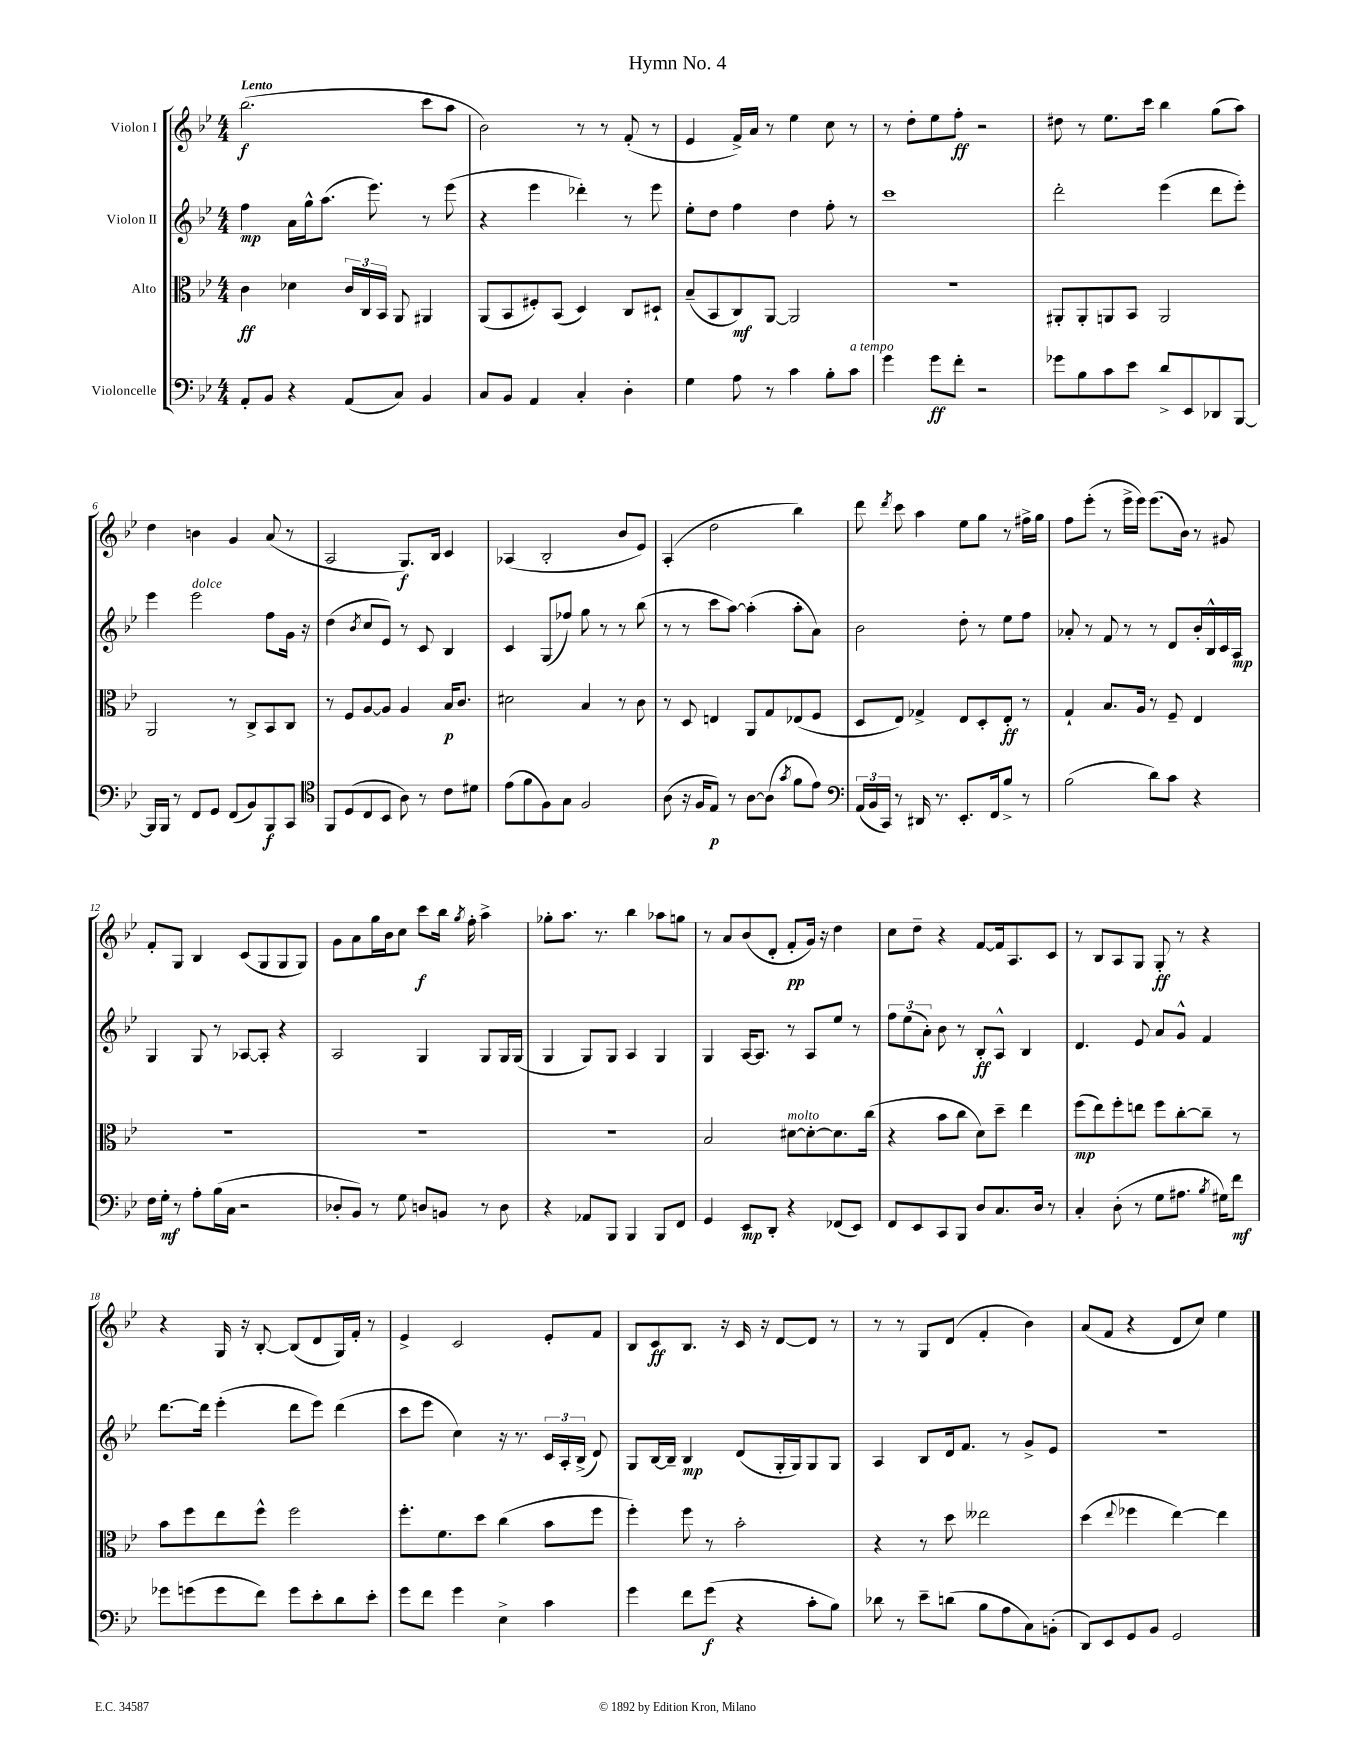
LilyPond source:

\header { title = "Hymn No. 4" }
<<
\new StaffGroup <<
\new Staff = "s0" \with { instrumentName = "Violon I" } {
    \clef treble \key bes \major \numericTimeSignature \time 4/4 \tempo "Lento"
    \autoBeamOff bes''2.\f( c'''8[ a''8] |
    bes'2) r8 r8 f'8-.( r8 |
    ees'4 f'16[->) a'16] r8 ees''4 c''8 r8 |
    r8 d''8[-. ees''8 f''8]-.\ff r2 |
    dis''8 r8 ees''8.[ c'''16] bes''4 g''8[( a''8]) |
    d''4 b'4 g'4 a'8( r8 |
    a2 g8.[\f) bes16] c'4 |
    aes4( bes2-. bes'8[ ees'8]) |
    a4-.( d''2 bes''4) |
    d'''8 \acciaccatura { d'''8 } c'''8 a''4 ees''8[ g''8] r8 fis''16[-> g''16] |
    f''8[ ees'''8]-.( r8 ees'''16[-> ees'''16]) ees'''8.[( bes'16]) r8 gis'8 |
    f'8[-. g8] bes4 c'8[( g8 g8 g8]) |
    g'8[ a'8 g''16 bes'16 c''8] c'''8[\f bes''16] \acciaccatura { g''8 } f''16-. a''4-> |
    ges''8[-. a''8.] r8. bes''4 aes''8[ g''8] |
    r8 a'8[ bes'8( d'8]-. f'8[-.\pp g'16]) r16 d''4 |
    c''8[ d''8]-- r4 f'8[~ f'16 a8. c'8] |
    r8 bes8[ a8 g8] g8-.\ff r8 r4 |
    r4 g16 r16 bes8~-. bes8[( d'8 g16) f'16]-. r8 |
    ees'4-> c'2 ees'8[-. f'8] |
    bes8[ c'8\ff bes8.] r16 c'16 r16 d'8[~ d'8] r8 |
    r8 r8 g8[ d'8]( f'4-. bes'4) |
    a'8[( f'8] r4 d'8[ c''8]) ees''4 \bar "|." |
}
\new Staff = "s1" \with { instrumentName = "Violon II" } {
    \clef treble \key bes \major \numericTimeSignature \time 4/4
    \autoBeamOff f''4\mp a'16[ g''16-^ a''8.]( ees'''8.) r8 ees'''8( |
    r4 ees'''4 des'''4-.) r8 ees'''8 |
    ees''8[-. d''8] f''4 d''4 f''8-. r8 |
    c'''1 |
    d'''2-. ees'''4( d'''8[ ees'''8]-.) |
    ees'''4 ees'''2^\markup { \italic "dolce" } f''8[ g'16] r16 |
    d''4( \acciaccatura { bes'8 } c''8[ ees'8]) r8 c'8 bes4 |
    c'4 g8[( fes''8]) g''8 r8 r8 bes''8( |
    r8 r8 c'''8[ a''8]~) a''4-.( a''8[-. a'8]) |
    bes'2 d''8-. r8 ees''8[ f''8] |
    aes'8-. r8 f'8 r8 r8 d'8[ bes'16-. bes16-^ c'16 a16]\mp |
    g4 g8 r8 aes8[~ aes8]-. r4 |
    a2 g4 g8[ g16 g16]( |
    g4 g8[) g8] a4 g4 |
    g4 a16[~ a8.] r8 a8[ ees''8] r8 |
    \tuplet 3/2 { f''8[ ees''8( a'8]-.) } bes'8 r8 bes8[-.\ff a8]-^ bes4 |
    d'4. ees'8 a'8[ g'8]-^ f'4 |
    d'''8.[~ d'''16] ees'''4-.( d'''8[ ees'''8]) d'''4( |
    c'''8[ ees'''8] c''4) r16 r8. \tuplet 3/2 { c'16[ a16-. bes16]->( } d'8) |
    g8[ bes16~ bes16]-- bes4\mp d'8[( g16-. g16) g8 g8] |
    a4 bes8[ d'16 f'8.] r8 g'8[-> ees'8] |
    R1 \bar "|." |
}
\new Staff = "s2" \with { instrumentName = "Alto" } {
    \clef alto \key bes \major \numericTimeSignature \time 4/4
    \autoBeamOff c'4\ff des'4 \tuplet 3/2 { c'16[ c16 bes,16] } a,8 ais,4 |
    a,8[( bes,8 fis8-.) bes,8]( d4) c8[ dis8]-! |
    bes8[--( bes,8 c8\mf) a,8]~ a,2 |
    r1 |
    ais,8[-. ais,8-. a,8 bes,8] a,2 |
    a,2 r8 c8[-> bes,8 c8] |
    r8 f8[ a8~ a8] a4 bes16[\p c'8.] |
    dis'2 bes4 r8 c'8 |
    r8 d8 e4 a,8[ g8 ees8( f8] |
    d8[ ees8]) ges4-> ees8[ d8-. ees8]-.\ff r8 |
    g4-! bes8.[ a16] r8 f8-- ees4 |
    R1 |
    R1 |
    R1 |
    bes2 dis'8[~^\markup { \italic "molto" } dis'8~-. dis'8. c''16]( |
    r4 bes'8[ c''8] d'8[) d''8]-- ees''4 |
    f''8[\mp( ees''8) f''8-. e''8] f''8[ c''8~-. c''8]-- r8 |
    bes'8[ f''8 ees''8 f''8]-^ f''2 |
    f''8.[-. f'8. d''8] c''4( bes'8[ f''8] |
    f''4-.) f''8 r8 bes'2-. |
    r4 r8 d''8 eeses''2 |
    d''4( \appoggiatura { ees''8 } fes''4 ees''4~) ees''4 \bar "|." |
}
\new Staff = "s3" \with { instrumentName = "Violoncelle" } {
    \clef bass \key bes \major \numericTimeSignature \time 4/4
    \autoBeamOff a,8[-. bes,8] r4 a,8[( c8]) bes,4 |
    c8[ bes,8] a,4 c4-. d4-. |
    g4 a8 r8 c'4 bes8[-. c'8]^\markup { \italic "a tempo" } |
    g'4 g'8[\ff f'8]-. r2 |
    ges'8[ bes8 c'8 ees'8] d'8[-> ees,8 des,8 bes,,8]~ |
    bes,,16[ bes,,16] r8 f,8[ g,8] f,8[( bes,8) bes,,8\f c,8] |
    \clef tenor f,8[ d8( c8 bes,8] a8) r8 c'8[ dis'8] |
    ees'8[( f'8 f8) g8] f2 |
    a8( r16 f16[ ees8]\p) r8 a8[~ a8]( \acciaccatura { g'8 } f'8[ ees'8]) |
    \clef bass \tuplet 3/2 { a,16[( bes,16 c,16]) } r8 dis,16 r8. ees,8.[-. f,16 bes8]-> r8 |
    bes2( d'8[) c'8] r4 |
    f16[ g16]-.\mf r8 a8[-. bes16( c16] r2 |
    des8[-. bes,8]) r8 g8 d8[ b,8] r8 d8 |
    r4 aes,8[ bes,,8] bes,,4 bes,,8[ f,8] |
    g,4 ees,8[\mp d,8]-. r4 fes,8[( ees,8]) |
    f,8[ ees,8 c,8 bes,,8] d8[ c8. d16] r8 |
    c4-. d8-.( r8 g8[ ais8.] \acciaccatura { bes8 } gis16[) f'8]\mf |
    ges'8[ g'8( g'8 f'8]) g'8[ ees'8-. d'8 ees'8]-. |
    g'8[ f'8] g'4 ees4-> c'4 |
    g'4 f'8[ g'8]\f( r4 c'8[-. bes8]) |
    des'8 r8 ees'8[-- d'8]( bes8[ a8 c8) b,8]-.( |
    d,8[) ees,8 g,8 bes,8] g,2 \bar "|." |
}
>>
>>
